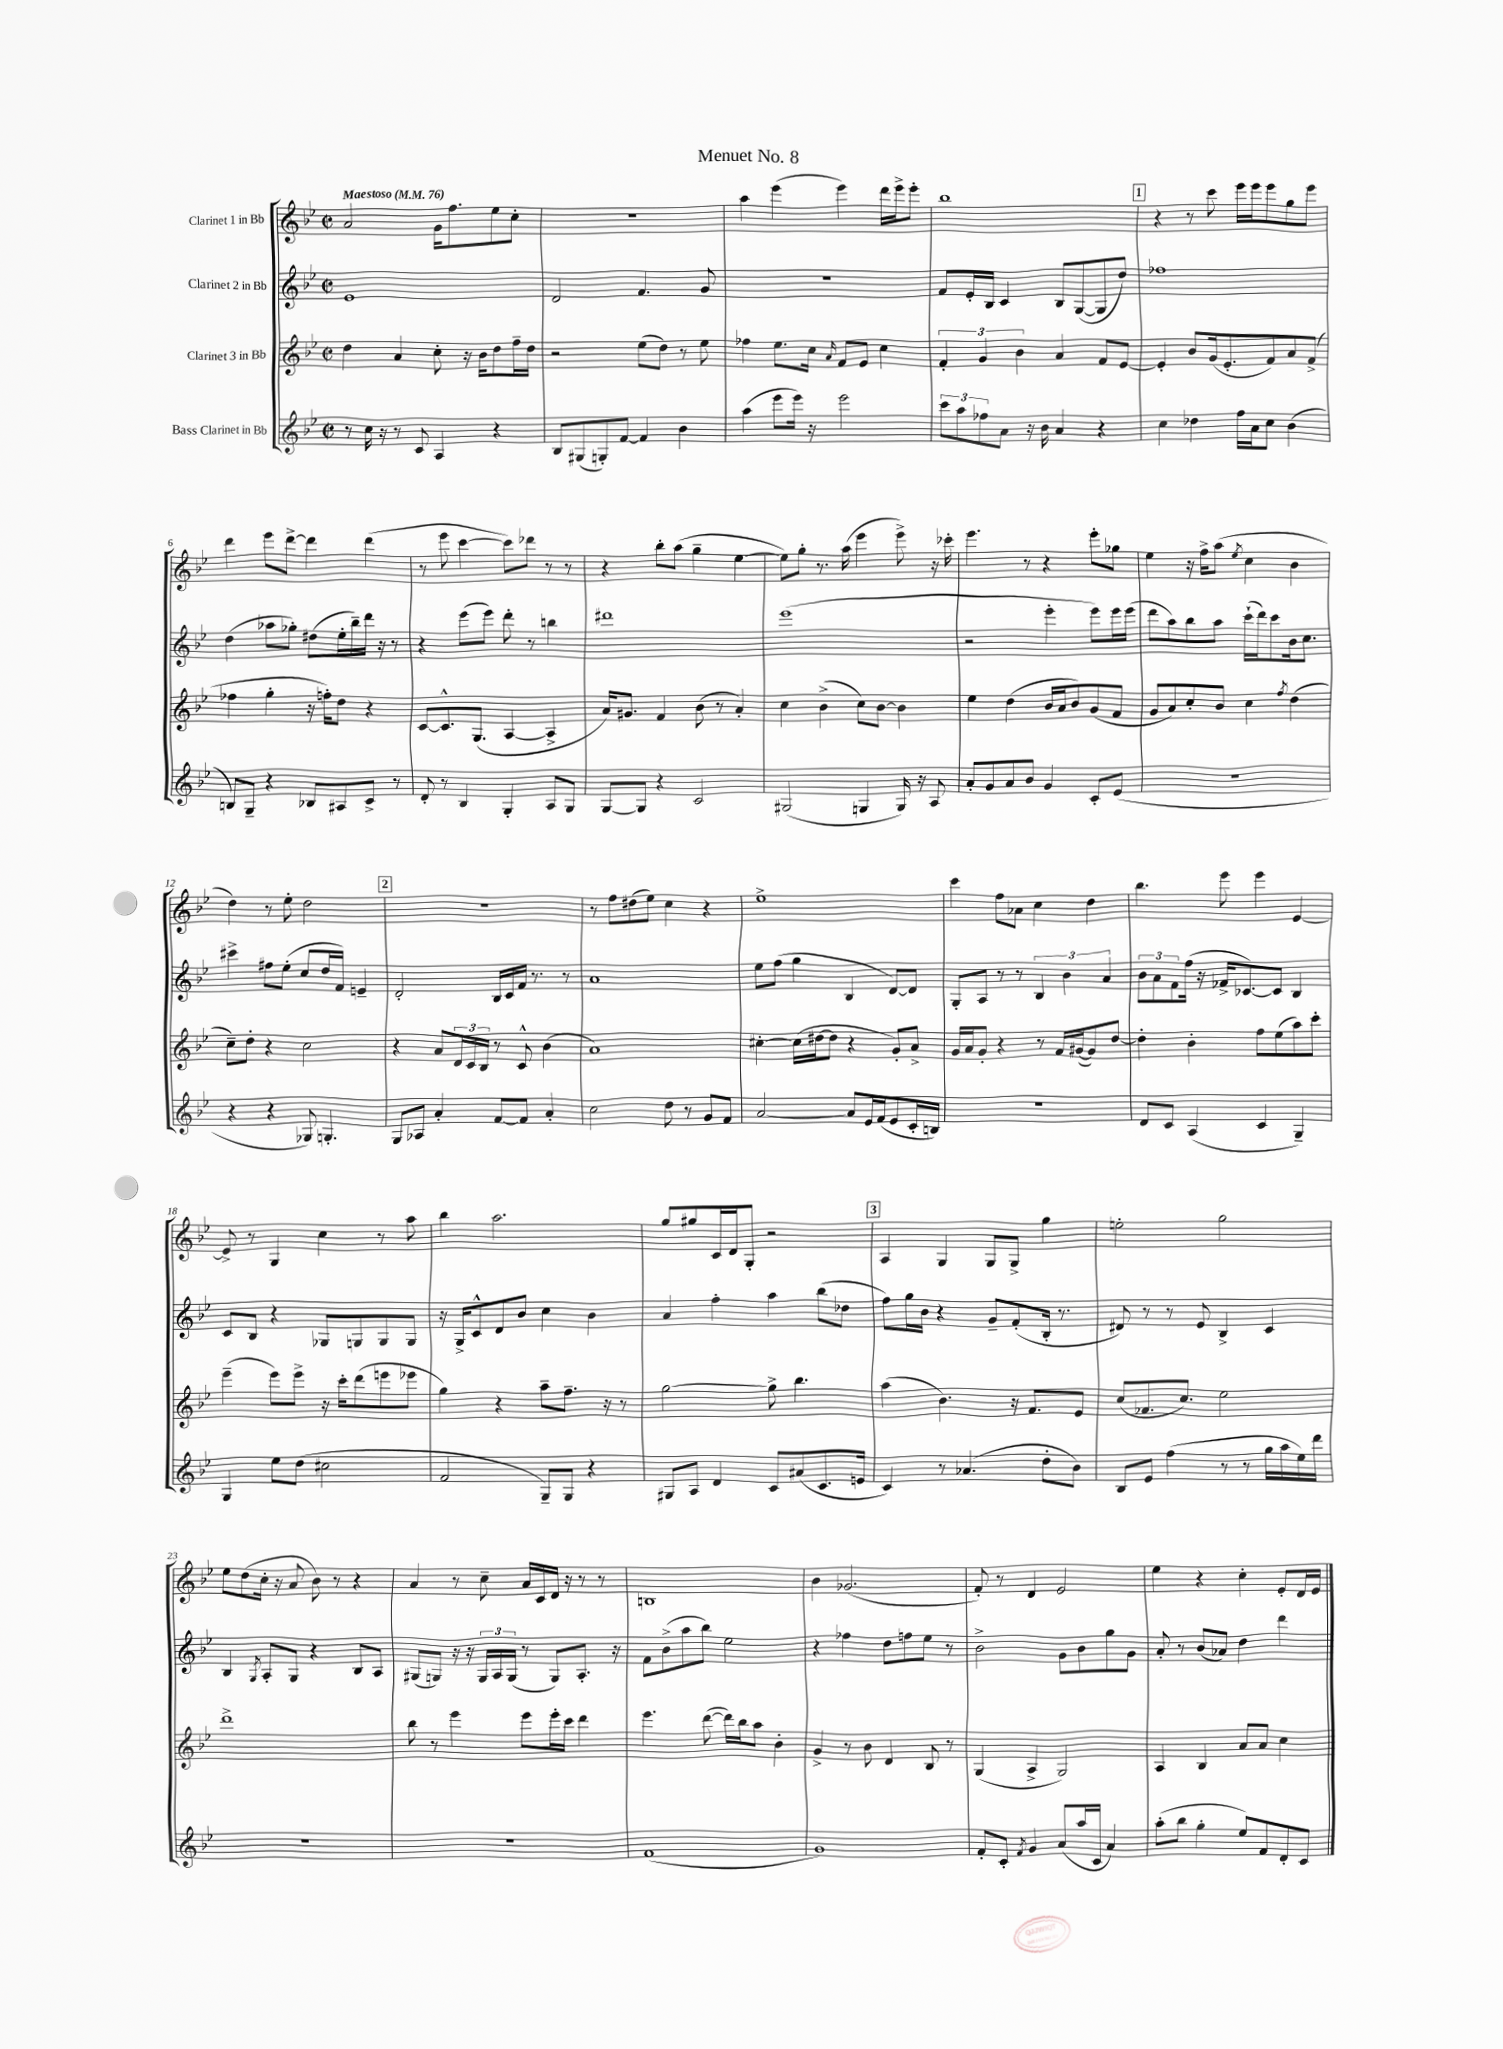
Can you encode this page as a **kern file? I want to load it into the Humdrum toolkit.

**kern	**kern	**kern	**kern
*part4	*part3	*part2	*part1
*staff4	*staff3	*staff2	*staff1
*I"Bass Clarinet in Bb	*I"Clarinet 3 in Bb	*I"Clarinet 2 in Bb	*I"Clarinet 1 in Bb
*clefG2	*clefG2	*clefG2	*clefG2
*k[b-e-]	*k[b-e-]	*k[b-e-]	*k[b-e-]
*M2/2	*M2/2	*M2/2	*M2/2
*met(c|)	*met(c|)	*met(c|)	*met(c|)
*MM76	*MM76	*MM76	*MM76
=1	=1	=1	=1
!	!	!	!LO:TX:a:B:t=Maestoso
8r	4dd\	1e-	2a/
16cc\	.	.	.
16r	.	.	.
8r	4a/	.	.
8c/	.	.	.
4A/	8cc'\	.	16g\KL
.	.	.	8.ff\
.	16r	.	.
.	16b-\KL	.	.
4r	8dd\	.	8ee-\
.	16ff~\L	.	8cc'\J
.	16dd\JJ	.	.
=2	=2	=2	=2
8B-/L	2r	2d/	1r
(8G#X/	.	.	.
8Gn'/)	.	.	.
[8f/J	.	.	.
4f/]	(8ee-\L	4.f/	.
.	8dd\J)	.	.
4b-\	8r	.	.
.	8ee-\	8g/	.
=3	=3	=3	=3
(4aa\	4ff-X\	1r	4aa\
8eee-\L	8.ee-\L	.	(4eee-\
16eee-\Jk)	.	.	.
16r	16cc\Jk	.	.
.	16qqa/	.	.
2eee-\	8f/L	.	4eee-\)
.	8e-/J	.	.
.	4cc\	.	16ddd\LL
.	.	.	16eee-^\J
.	.	.	8eee-'\J
=4	=4	=4	=4
12ccc\L	6f'/	8f/L	1bb-
12aa\	.	.	.
.	.	16e-'/L	.
12ff-X\	6g/	.	.
.	.	16B-/JJ	.
8a\J	.	4c/	.
.	6b-\	.	.
16r	.	.	.
16b-\	.	.	.
4a/	4a/	8B-/L	.
.	.	([8G/	.
4r	8f/L	8G/]	.
.	[8e-/J	8dd/J)	.
!!LO:REH:place=s1:t=1
=5	=5	=5	=5
4cc\	4e-'/]	1ff-X	4r
4dd-X\	8b-/L	.	8r
.	(16g/k	.	8ccc\
.	8.e-'/	.	.
16ff\LL	.	.	16eee-\LL
16a\J	.	.	16eee-\J
8cc\J	8f/)	.	8eee-\
(4b-\	8a/	.	8gg\
.	(8f^/J	.	8eee-\J
!!LO:LB:g=z
=6	=6	=6	=6
8Bn/L)	4ff-X\	(4dd\	4ddd\
8G~/J	.	.	.
4r	4gg'\	8aa-X\L	8eee-\L
.	.	8gg-X'\J)	[8ddd^\J
8B-X/L	16r	(8dd#X\L	4ddd\]
.	16ffn'\KL)	.	.
8A#X/	8dd\J	16ee-'\L	.
.	.	16bb-~\)	.
8c^/J	4r	16ddd\JJ	(4ddd\
.	.	16r	.
8r	.	8r	.
=7	=7	=7	=7
8d'/	[8c/L	4r	8r
8r	8.c^^/]	.	8eee-\
4B-/	.	(8eee-\L	[4ccc\
.	(8.G/J	.	.
.	.	8eee-\J)	.
4G'/	[4A/	8ddd'\	8ccc\L])
.	.	8r	8ddd-X\J
8A/L	4A^/]	4bbn\	8r
8G/J	.	.	8r
=8	=8	=8	=8
[8G/L	16a/KL)	1ddd#X	4r
.	8.g#X/J	.	.
8G/J]	.	.	.
4r	4f/	.	8bb-'\L
.	.	.	(8aa\J
2c/	(8b-\	.	4gg~\
.	8r	.	.
.	4a'/)	.	[4ee-\
=9	=9	=9	=9
(2G#X/	4cc\	(1eee-	8ee-\L])
.	.	.	8gg'\J
.	(4b-^\	.	8.r
.	.	.	(16aa\
4Gn/	8cc\L)	.	4eee-\
.	[8b-\J	.	.
16G/)	4b-\]	.	8eee-^\)
16r	.	.	.
8A/	.	.	16r
.	.	.	16ccc-X'\
=10	=10	=10	=10
8a'/L	4ee-\	2r	4.eee-\
8g/	.	.	.
8a/	(4dd\	.	.
8b-/J	.	.	8r
4g/	16b-/LL	4eee-'\	4r
.	16a/J	.	.
.	8b-/)	.	.
8c'/L	(8g/	8eee-\L)	8eee-'\L
(8e-/J	8f/J	16eee-\L	8gg-X\J
.	.	(16eee-\JJ	.
=11	=11	=11	=11
1r	8g/L	8ddd\L	4ee-\
.	8a/)	8aa\)	.
.	8cc'/	8bb-\	16r
.	.	.	16ff^\KL
.	8b-/J	8aa\J	(8aa\J
.	.	.	8qee-/
.	4cc\	(16ccc`\LL	4cc\
.	.	16ddd\J)	.
.	.	8ccc\	.
.	8qff/	.	.
.	(4dd\	16b-\k	4b-\
.	.	8.cc\J	.
!!LO:LB:g=z
=12	=12	=12	=12
4r	8cc~\L)	4ccc#X^\	4dd\)
.	8dd'\J	.	.
4r	4r	8ff#X\L	8r
.	.	(8ee-'\J	8ee-'\
8G-X/)	2cc\	8cc/L	2dd\
4.Gn'/	.	16dd/L	.
.	.	16f/JJ)	.
.	.	4en~/	.
!!LO:REH:place=s1:t=2
=13	=13	=13	=13
8G/L	4r	2d'/	1r
8A-X/J	.	.	.
4a'/	8a/L	.	.
.	24d/L	.	.
.	24c/	.	.
.	24B-/JJ	.	.
[8f/L	8r	16B-/LL	.
.	.	16c/	.
8f/J]	8c^^/	16f/JJ	.
.	.	8.r	.
4a'/	(4b-\	.	.
.	.	8r	.
=14	=14	=14	=14
2cc\	1a)	1a	8r
.	.	.	8ff\L
.	.	.	(8dd#X\
.	.	.	8ee-\J)
8dd\	.	.	4cc\
8r	.	.	.
8g/L	.	.	4r
8f/J	.	.	.
=15	=15	=15	=15
[2a/	[4cc#X'\	8ee-\L	1ee-^
.	.	(8ff\J	.
.	(16cc#\LL]	4gg\	.
.	[16dd#X\J	.	.
.	8dd#\J]	.	.
8a/L]	4r	4B-/	.
16e-/L	.	.	.
(16f/J	.	.	.
8e-/	8g'/L)	[8d/L)	.
16c'/L	8a^/J	8d/J]	.
16Bn/JJ)	.	.	.
=16	=16	=16	=16
1r	16g/LL	8G'/L	4ccc\
.	16a/J	.	.
.	8g'/J	8A/J	.
.	4r	8r	8ff\L
.	.	8r	8a-X\J
.	8r	6B-/	4cc\
.	16f/LL	.	.
.	.	6b-\	.
.	([16g#X/J	.	.
.	8g#/])	.	4dd\
.	.	6a/	.
.	[8dd/J	.	.
=17	=17	=17	=17
8d/L	4dd'\]	12b-\L	4.bb-\
.	.	12a\	.
8c/J	.	.	.
.	.	12f\	.
(4A/	4b-'\	(16ff\Jk	.
.	.	16r	.
.	.	16f-X^/KL	8eee-\
.	.	[8.c-X/)	.
4c/	8ff\L	.	4eee-\
.	(8ee-\	8c-/J]	.
4G~/)	8aa\)	4B-/	[4e-/
.	8ccc'\J	.	.
!!LO:LB:g=z
=18	=18	=18	=18
4G/	(4eee-~\	8c/L	8e-^/]
.	.	8B-/J	8r
8ee-\L	8eee-\L)	4r	4G/
(8dd\J	8eee-^\J	.	.
2cc#X\	16r	8G-X/L	4cc\
.	16ccc'\KL	.	.
.	(8ddd\	8Gn/	.
.	8eeen\	8G/	8r
.	8eee-X\J	8G/J	8aa\
=19	=19	=19	=19
2f/	4gg\)	16r	4bb-\
.	.	16G^/KL	.
.	.	8c^^/	.
.	4r	8d/	2.aa\
.	.	8b-/J	.
8G~/L)	8aa~\L	4cc\	.
8G/J	8.ff~\J	.	.
4r	.	4b-\	.
.	16r	.	.
.	8r	.	.
=20	=20	=20	=20
8G#X/L	[2gg\	4a/	8gg/L
8A/J	.	.	8gg#X/
4d/	.	4ff'\	16c/L
.	.	.	16d/J
.	.	.	8G'/J
8c/L	8gg^\]	4aa\	2r
(8a#X/	4.bb-\	.	.
8.c/	.	(8bb-\L	.
.	.	8dd-X\J	.
16en/Jk	.	.	.
!!LO:REH:place=s1:t=3
=21	=21	=21	=21
4c/)	(4aa\	8ff\L)	4A/
.	.	16gg\L	.
.	.	16b-\JJ	.
8r	4.b-\)	4r	4G/
(4.a-X/	.	.	.
.	.	8g~/L	8G/L
.	16r	(8f'/	8G^/J
.	8.f/L	.	.
8dd'\L	.	16B-'/Jk	4gg\
.	.	8.r	.
8b-\J)	8e-/J	.	.
=22	=22	=22	=22
8B-/L	(8cc/L	8d#X/)	2een'\
8e-/J	8.f-X/	8r	.
(4ff\	.	8r	.
.	8.cc/J)	.	.
.	.	8e-/	.
8r	2ee-\	4B-^/	2gg\
8r	.	.	.
16gg\LL	.	4c/	.
16aa\	.	.	.
16ee-\)	.	.	.
16ddd\JJ	.	.	.
!!LO:LB:g=z
=23	=23	=23	=23
1r	1ddd^	4B-/	8ee-\L
.	.	.	(8dd\
.	.	8qG/	.
.	.	8A'/L	16cc'\Jk
.	.	.	16r
.	.	8G/J	8a/
.	.	4r	8b-\)
.	.	.	8r
.	.	8B-/L	4r
.	.	8A/J	.
=24	=24	=24	=24
1r	8bb-\	(8G#X/L	4a/
.	8r	8Gn/J)	.
.	4eee-\	16r	8r
.	.	16r	.
.	.	24G/LL	8cc~\
.	.	24A/	.
.	.	(24G/JJ	.
.	8eee-\L	8r	16a/LL
.	.	.	16c/
.	16eee-'\L	8G/L)	16d/JJ
.	16ccc\JJ	.	16r
.	4ddd\	8.A'/J	8r
.	.	.	8r
.	.	16r	.
=25	=25	=25	=25
(1f	4.eee-\	8f\L	1Bn
.	.	(8b-^\	.
.	.	8aa\	.
.	([8ddd\	8bb-\J)	.
.	16ddd\LL])	2ee-\	.
.	16bb-\J	.	.
.	8aa\J	.	.
.	4b-'\	.	.
=26	=26	=26	=26
1g)	4g^/	4r	4b-\
.	8r	4ff-X\	(2.g-X/
.	8b-\	.	.
.	4d/	8dd\L	.
.	.	8ffn\	.
.	8B-/	8ee-\J	.
.	8r	8r	.
=27	=27	=27	=27
8f'/L	(4G/	2b-^\	8f'/)
8c'/J	.	.	8r
8qf/	.	.	.
4g/	4A^/	.	4d/
(8a/L	2G/)	8g\L	2e-/
16aa/L	.	8b-\	.
16c/JJ	.	.	.
4a/)	.	8gg\	.
.	.	8g\J	.
=28	=28	=28	=28
(8aa'\L	4A/	8a'/	4ee-\
8bb-\J	.	8r	.
4gg'\	4B-/	(8b-/L	4r
.	.	8a-X/J)	.
8ee-/L)	8a/L	4dd\	4cc'\
8f/	8a/J	.	.
8d'/	4cc\	4ddd\	8e-'/L
8c/J	.	.	16d/L
.	.	.	16e-/JJ
==	==	==	==
*-	*-	*-	*-
